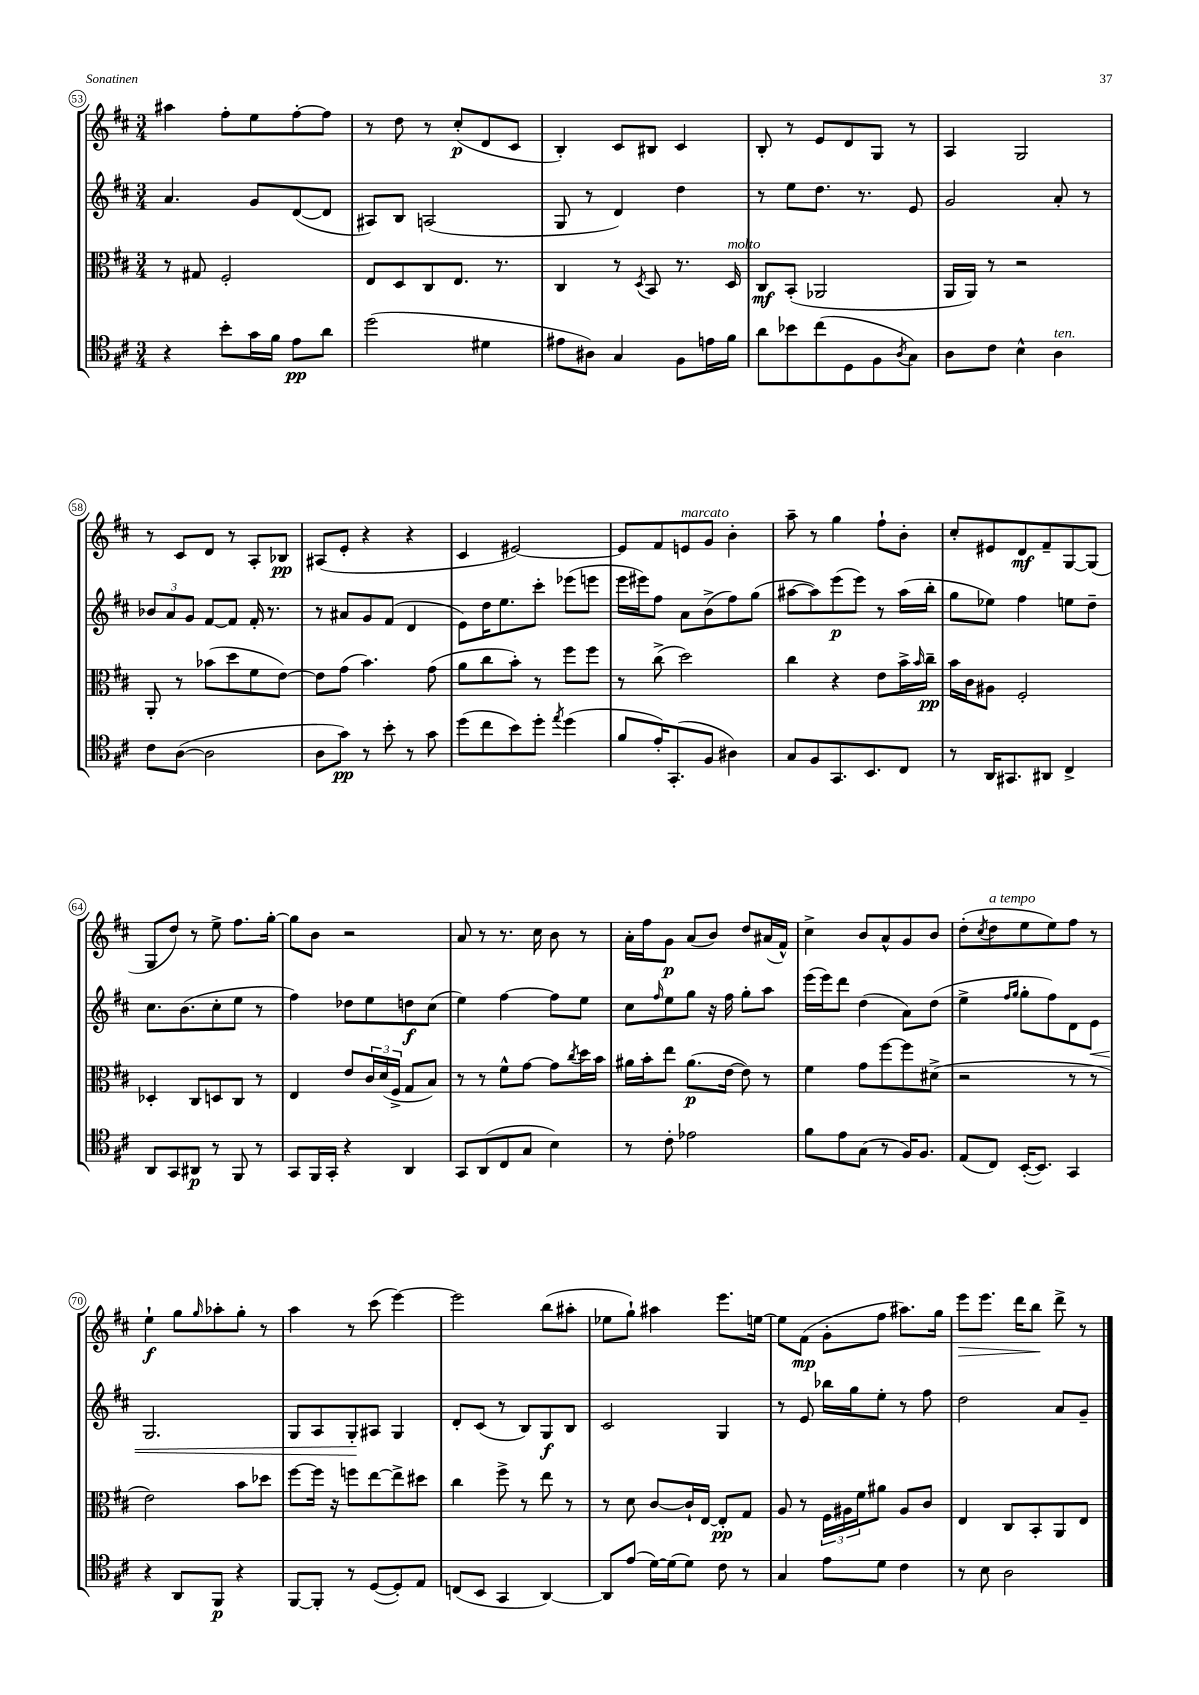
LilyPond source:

<<
\new StaffGroup <<
\new Staff = "s0" {
    \clef treble \key d \major \numericTimeSignature \time 3/4
    ais''4 fis''8-. e''8 fis''8~-. fis''8 |
    r8 d''8 r8 cis''8-.\p( d'8 cis'8 |
    b4-.) cis'8 bis8 cis'4 |
    b8-. r8 e'8 d'8 g8 r8 |
    a4 g2 |
    r8 cis'8 d'8 r8 a8-. bes8\pp |
    ais8( e'8-. r4 r4 |
    cis'4 eis'2~) |
    eis'8 fis'8 e'8^\markup { \italic "marcato" } g'8 b'4-. |
    a''8-- r8 g''4 fis''8-! b'8-. |
    cis''8-. eis'8 d'8\mf fis'8-- g8~ g8( |
    g8 d''8) r8 e''8-> fis''8. g''16~-. |
    g''8 b'8 r2 |
    a'8 r8 r8. cis''16 b'8 r8 |
    a'16-. fis''16 g'8\p a'8( b'8) d''8 ais'16( fis'16-^) |
    cis''4-> b'8 a'8-^ g'8 b'8 |
    d''8-.( \acciaccatura { cis''8 } d''8^\markup { \italic "a tempo" } e''8 e''8) fis''8 r8 |
    e''4-!\f g''8 \grace { g''16 } aes''8-. g''8-. r8 |
    a''4 r8 cis'''8( e'''4~) |
    e'''2 b''8( ais''8-. |
    ees''8 g''8-!) ais''4 e'''8. e''16~ |
    e''8 fis'8\mp( g'8-. fis''8 ais''8.) g''16 |
    e'''8\> e'''8. d'''16 b''8\! d'''8-> r8 \bar "|." |
}
\new Staff = "s1" {
    \clef treble \key d \major \numericTimeSignature \time 3/4
    a'4. g'8 d'8~( d'8 |
    ais8) b8 a2( |
    g8 r8 d'4) d''4 |
    r8 e''8 d''8. r8. e'8 |
    g'2 a'8-. r8 |
    \tuplet 3/2 { bes'8 a'8 g'8 } fis'8~ fis'8 fis'16-. r8. |
    r8 ais'8 g'8 fis'8( d'4 |
    e'8) d''16 e''8. cis'''8-. ees'''8( e'''8 |
    e'''16 eis'''16) fis''8 a'8 b'8->( fis''8) g''8( |
    ais''8~ ais''8) e'''8\p( e'''8) r8 ais''16( b''16-. |
    g''8 ees''8) fis''4 e''8 d''8-- |
    cis''8. b'8.( cis''8-. e''8 r8 |
    fis''4) des''8 e''8 d''8\f cis''8( |
    e''4) fis''4~ fis''8 e''8 |
    cis''8 \grace { fis''16 } e''8 g''8 r16 fis''16 g''8-. a''8 |
    e'''16( e'''16) d'''8 d''4( a'8) d''8( |
    e''4-> \grace { fis''16 g''16 } g''8-. fis''8) d'8 e'8\< |
    g2. |
    g8 a8 g8-.\! ais8 g4 |
    d'8-. cis'8( r8 b8) g8\f b8 |
    cis'2 g4 |
    r8 e'8 bes''16 g''16 e''8-. r8 fis''8 |
    d''2 a'8 g'8-- \bar "|." |
}
\new Staff = "s2" {
    \clef alto \key d \major \numericTimeSignature \time 3/4
    r8 gis8 fis2-. |
    e8 d8 cis8 e8. r8. |
    cis4 r8 \acciaccatura { d8 } b,8 r8. d16^\markup { \italic "molto" } |
    cis8\mf b,8-.( aes,2 |
    a,16 a,16) r8 r2 |
    a,8-. r8 bes'8( d''8 fis'8 e'8~) |
    e'8 g'8( b'4.) g'8( |
    a'8 cis''8 b'8-.) r8 fis''8 fis''8 |
    r8 cis''8->( d''2) |
    cis''4 r4 e'8 b'16-> \grace { b'16 } cis''16--\pp |
    b'16 cis'16 ais8 fis2-. |
    des4-. cis8 d8 cis8 r8 |
    e4 e'8 \tuplet 3/2 { cis'16 d'16( fis16-> } g8 b8) |
    r8 r8 fis'8-^ g'8~ g'8 \acciaccatura { cis''8 } d''16 b'16 |
    ais'16 b'16-. e''8 ais'8.\p( e'16~ e'8) r8 |
    fis'4 g'8 fis''8~ fis''8 dis'8->( |
    r2 r8 r8 |
    e'2) b'8 des''8 |
    fis''8~ fis''16 r16 f''8 e''8~ e''8-> dis''8 |
    cis''4 fis''8-> r8 e''8 r8 |
    r8 d'8 cis'8~ cis'16-! e16~ e8-.\pp g8 |
    a8 r8 \tuplet 3/2 { fis16 ais16 fis'16 } ais'8 ais8 cis'8 |
    e4 cis8 b,8-. a,8 e8 \bar "|." |
}
\new Staff = "s3" {
    \clef tenor \key d \major \numericTimeSignature \time 3/4
    r4 b'8-. g'16 fis'16 e'8\pp a'8 |
    d''2( dis'4 |
    eis'8 ais8) g4 fis8 e'16 fis'16 |
    a'8 bes'8 cis''8( d8 fis8 \acciaccatura { a8 } g8) |
    a8 cis'8 b4-^ a4^\markup { \italic "ten." } |
    cis'8 a8~( a2 |
    a8 g'8\pp) r8 b'8-. r8 g'8 |
    d''8( cis''8 b'8) d''8-. \acciaccatura { e''8 } d''4( |
    fis'8 e'16-.) g,8.-.( fis8 ais4) |
    g8 fis8 g,8. b,8. cis8 |
    r8 a,16 gis,8. ais,8 cis4-> |
    a,8 g,8 ais,8\p r8 fis,8 r8 |
    g,8 fis,16 g,16-. r4 a,4 |
    g,8 a,8( cis8 g8 b4) |
    r8 cis'8-. ees'2 |
    fis'8 e'8 g8( r8 fis16) fis8. |
    e8( cis8) b,16~-.( b,8.) g,4 |
    r4 a,8 fis,8\p r4 |
    fis,8~ fis,8-. r8 d8~( d8-.) e8 |
    c8( b,8 g,4 a,4~) |
    a,8 e'8( d'16~) d'16( d'8) cis'8 r8 |
    g4 e'8 d'8 cis'4 |
    r8 b8 a2 \bar "|." |
}
>>
>>
\layout { \context { \Score currentBarNumber = #53 \override BarNumber.stencil = #(make-stencil-circler 0.1 0.3 ly:text-interface::print) } }
